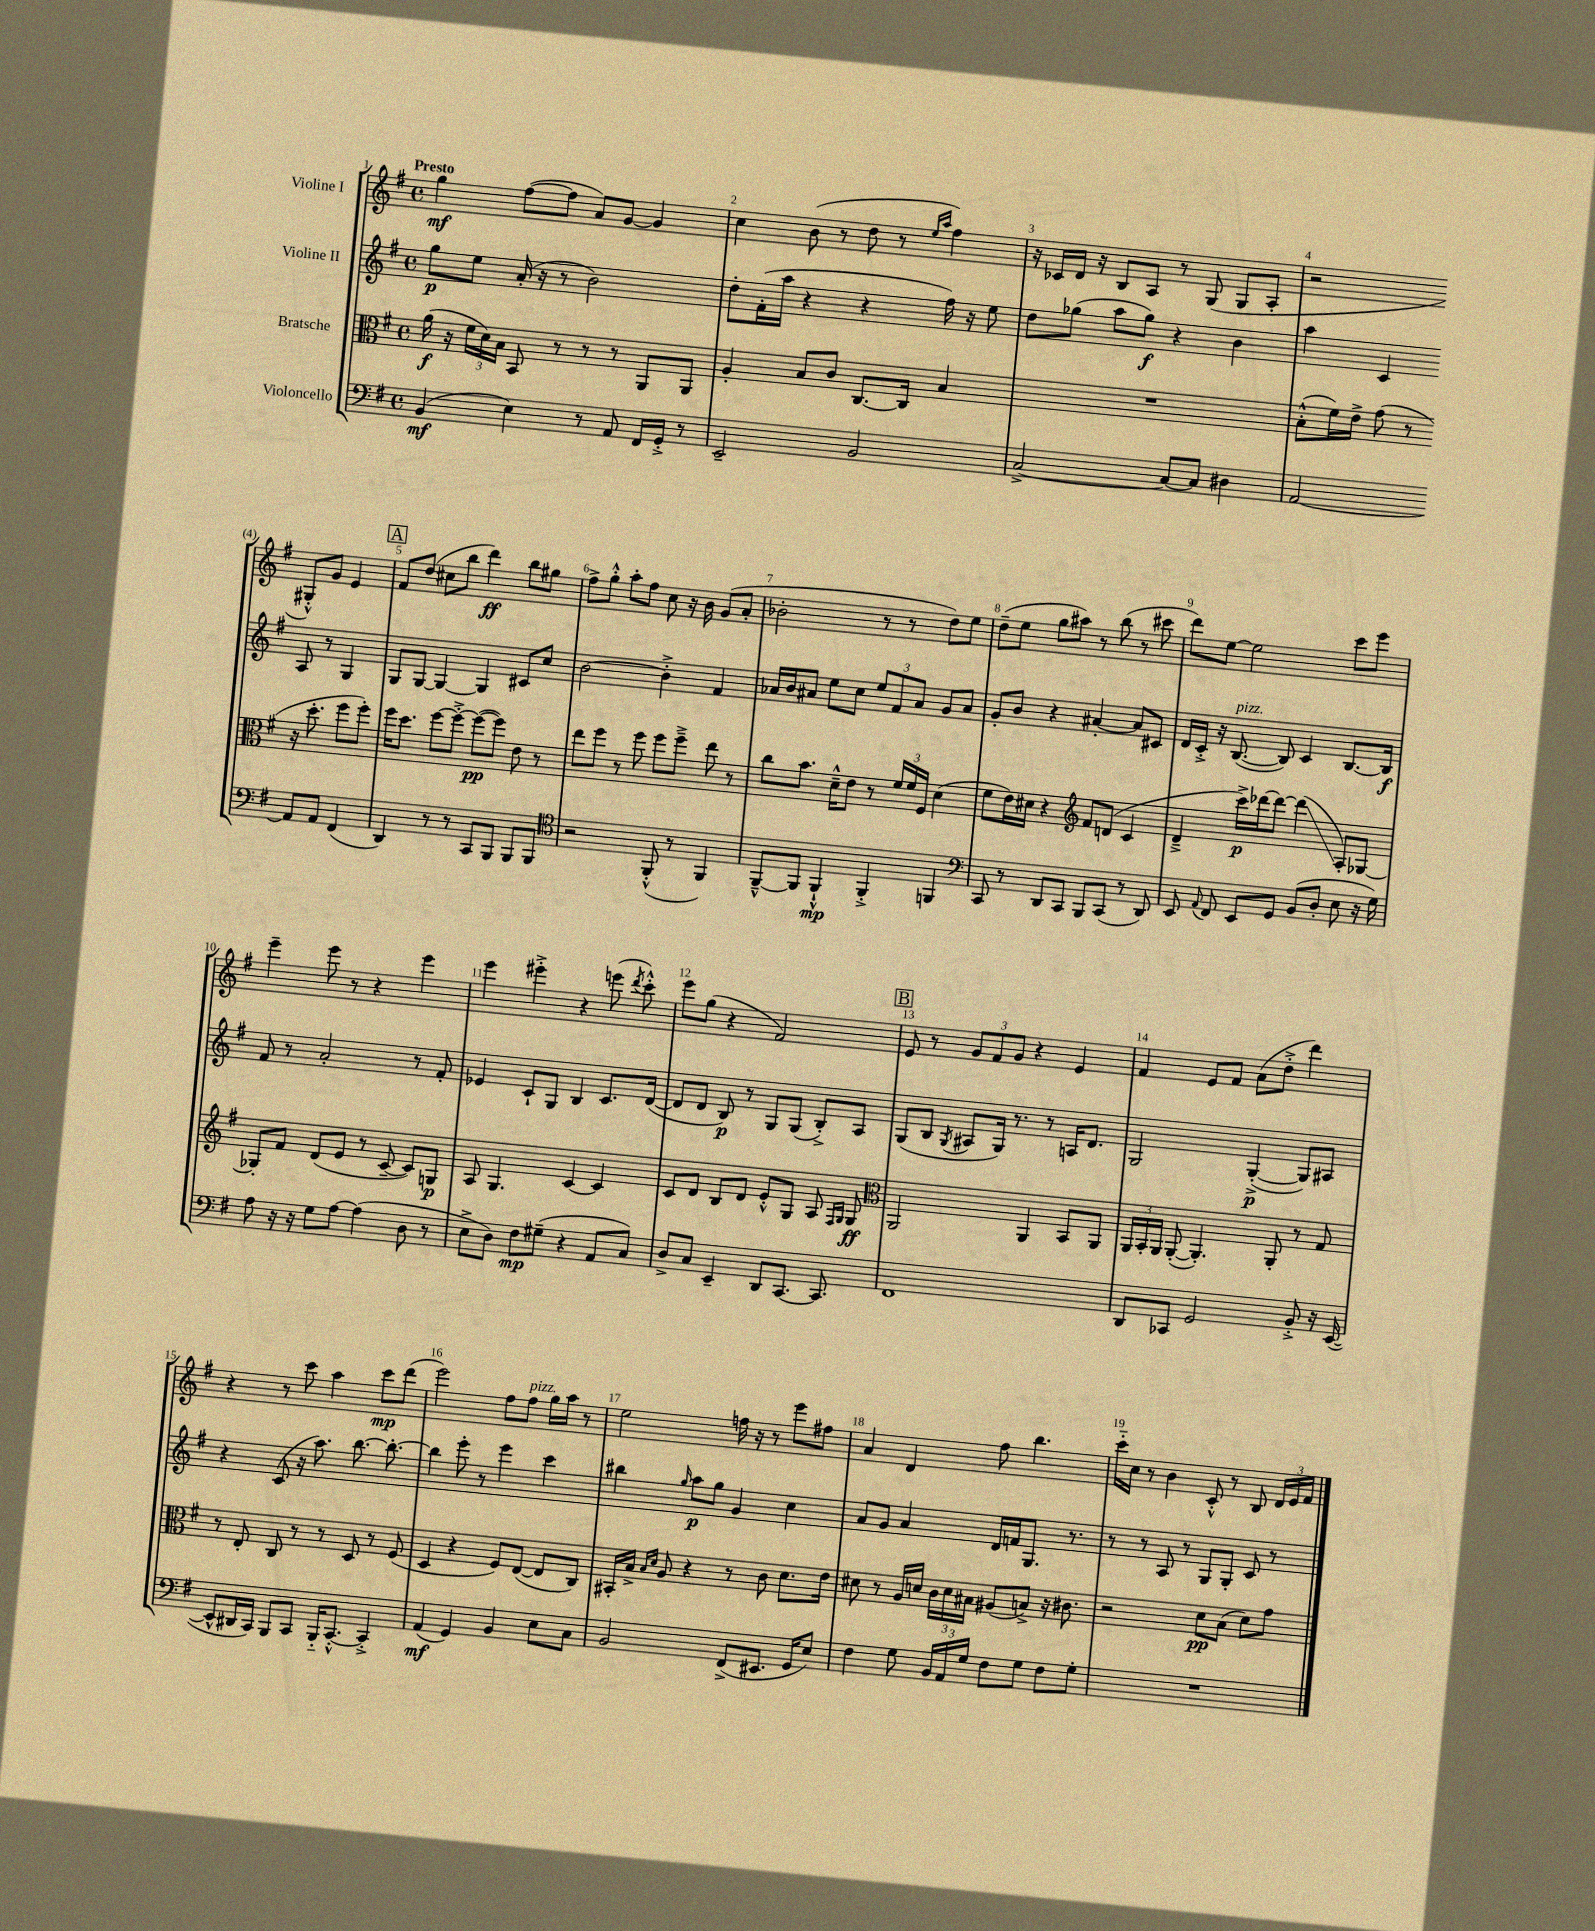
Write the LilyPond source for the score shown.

<<
\new StaffGroup <<
\new Staff = "s0" \with { instrumentName = "Violine I" } {
    \clef treble \key g \major \defaultTimeSignature \time 4/4 \tempo "Presto"
    \autoBeamOff g''4\mf fis''8[~( fis''8] a'8[) g'8]~ g'4 |
    c''4 b'8( r8 d''8 r8 \grace { e''16[ a''16] } fis''4) |
    r16 ces'16[ d'16] r16 b8[ a8] r8 g8( g8[ a8]-. |
    r2 gis8[-.-^) g'8] e'4 |
    \mark \markup { \box "A" } fis'8[ d''8]( cis''8[ b''8] d'''4\ff) b''8[ gis''8] |
    fis''8[-> g''8]-.-^ a''8[-. fis''8] c''8 r16 b'16 g'8[( a'8]-. |
    bes'2-. r8 r8 d''8[) e''8] |
    d''8[--( e''8] g''8[ ais''8]) r8 b''8( r8 cis'''8 |
    d'''8[) e''8]~ e''2 c'''8[ e'''8] |
    e'''4-- e'''8 r8 r4 e'''4 |
    e'''4 eis'''4-.-> r4 e'''8( \acciaccatura { d'''8 } c'''8-.-^) |
    e'''8[ g''8]( r4 fis'2) |
    \mark \markup { \box "B" } e'8 r8 \tuplet 3/2 { g'8[ fis'8 g'8] } r4 e'4 |
    fis'4 e'8[ fis'8] a'8[( d''8]-.-> d'''4) |
    r4 r8 c'''8 a''4 c'''8[\mp d'''8]( |
    e'''2) fis''8[ fis''8]^\markup { \italic "pizz." } g''16[ a''16] r8 |
    e''2 f''16 r16 r8 e'''8[ fis''8] |
    a'4 d'4 fis''8 b''4. |
    c'''16[-_ c''16] r8 b'4 c'8-.-^ r8 b8 \tuplet 3/2 { d'16[ e'16 fis'16] } \bar "|." |
}
\new Staff = "s1" \with { instrumentName = "Violine II" } {
    \clef treble \key g \major \defaultTimeSignature \time 4/4
    \autoBeamOff g''8[\p e''8] a'16-.( r16 r8 b'2) |
    d''8[-. fis'16-.( a''16] r4 r4 fis''16) r16 e''8 |
    d''8[ ges''8]( a''8[ ges''8]\f) r4 b'4 |
    a''4 c'4 a8 r8 g4 |
    \mark \markup { \box "A" } g8[ g8]~ g4~ g4 cis'8[ c''8] |
    b'2~ b'4-.-> fis'4 |
    aes'16[ b'16 ais'8] e''8[ c''8] \tuplet 3/2 { e''8[ fis'8 ais'8] } g'8[ ais'8] |
    g'8[-. b'8] r4 ais'4~-. ais'8[ cis'8] |
    d'16[ c'16]-.-> r16 b8.~^\markup { \italic "pizz." }( b8) c'4 b8.[~ b16]\f |
    fis'8 r8 a'2-. r8 fis'8-. |
    ees'4 c'8[-! g8] b4 c'8.[ d'16]~( |
    d'8[ d'8] b8\p) r8 g8[ g8]( b8[-.->) a8] |
    \mark \markup { \box "B" } g8[( b8] \acciaccatura { g8 } ais8[ g16]) r8. r8 a16[ d'8.] |
    g2 g4~-.->\p( g8[) ais8] |
    r4 c'8( r16 a''8.) b''8.~ b''8.~-. |
    b''4 e'''8-. r8 e'''4 c'''4 |
    bis''4 \grace { g''16 } a''8[\p g''8] g'4 c''4 |
    a'8[ g'8] a'4 d'16[ f'16 g8.] r8. |
    r8 r8 a8 r8 g8[ g8]-. c'8 r8 \bar "|." |
}
\new Staff = "s2" \with { instrumentName = "Bratsche" } {
    \clef alto \key g \major \defaultTimeSignature \time 4/4
    \autoBeamOff a'16\f( r16 \tuplet 3/2 { fis'16[ d'16) b16] } b,8 r8 r8 r8 a,8[ a,8] |
    a4-. b8[ c'8] c8.[~ c16] b4 |
    R1 |
    b8[-.-^( fis'16) e'16]-> g'8( r8 r16 d''8.-. fis''8[ fis''8]-.) |
    \mark \markup { \box "A" } fis''16[ d''8.] fis''8[~ fis''8]~-.-> fis''8[~\pp( fis''8]) e'8 r8 |
    e''8[ fis''8] r8 fis''8 fis''8[ fis''8]---> e''8 r8 |
    c''8[ b'8.] d'16[---^ e'8] r8 \tuplet 3/2 { fis'16[ fis'16 fis16] } d'4( |
    fis'8[ e'16) dis'16] r4 \clef treble fis'8[ d'8]( c'4 |
    d'4---> c'''16[->\p) des'''16~ des'''8]~ des'''4\glissando( a8[-.) ges8]~ |
    ges8[-. fis'8] d'8[( e'8] r8 c'8~-- c'8[) g8]\p |
    a8 g4. c'4~ c'4 |
    c'8[ d'8] b8[ d'8] e'8[-.-^ g8] a8 \grace { fis16[ g16] } g8\ff |
    \mark \markup { \box "B" } \clef alto a,2 a,4 b,8[ a,8] |
    \tuplet 3/2 { a,16[ b,16-. a,16] } a,8~-.( a,4.-.) a,8-. r8 g8 |
    r8 e8-. c8 r8 r8 d8 r8 fis8( |
    d4 r4 fis8[) e8]~( e8[ c8]) |
    bis,16[-. b16]-> \grace { b16[ d'16] } a8 r4 r8 c'8 d'8.[ e'16] |
    dis'8 r8 a16[ d'16] \tuplet 3/2 { c'16[ d'16 bis16] } ais8[( b8]->) r16 cis'8. |
    r2 d'8[\pp b8]( d'8[) g'8] \bar "|." |
}
\new Staff = "s3" \with { instrumentName = "Violoncello" } {
    \clef bass \key g \major \defaultTimeSignature \time 4/4
    \autoBeamOff b,4\mf( e4) r8 a,8 fis,16[ g,16]-.-> r8 |
    e,2-- b,2 |
    c2~-> c8[~ c8] dis4 |
    a,2~ a,8[ a,8] fis,4( |
    \mark \markup { \box "A" } d,4) r8 r8 c,8[ b,,8] b,,8[ b,,8] |
    \clef tenor r2 fis,8-.-^( r8 fis,4) |
    fis,8[~---^ fis,8] fis,4-!-^\mp fis,4-.-> f,4 |
    \clef bass c,8 r8 d,8[ c,8] b,,8[ c,8]( r8 d,8) |
    e,8 \appoggiatura { a,8 } fis,8 e,8[ g,8] b,8[( d8]-. e8 r16 g16) |
    a8 r16 r16 g8[ a8]~ a4( d8 r8 |
    e8[-> d8]) fis8[\mp gis8]--( r4 a,8[ c8]) |
    d8[-> c8] e,4-- d,8[ c,8.]~ c,8. |
    \mark \markup { \box "B" } fis,1 |
    d,8[ ces,8] g,2 b,8-.-> r16 e,16~( |
    e,8[-^ dis,16 c,16]) b,,8[ c,8] b,,16[-_ c,8.]~-.-^ c,4-.-> |
    a,4\mf( g,4) b,4 e8[ c8] |
    b,2 fis,8[->( eis,8.] g,16[ e8]) |
    fis4 g8 \tuplet 3/2 { b,16[ a,16 g16] } fis8[ g8] fis8[ g8]-. |
    R1 \bar "|." |
}
>>
>>
\layout { \context { \Score \override BarNumber.break-visibility = ##(#f #t #t) barNumberVisibility = #all-bar-numbers-visible } }
